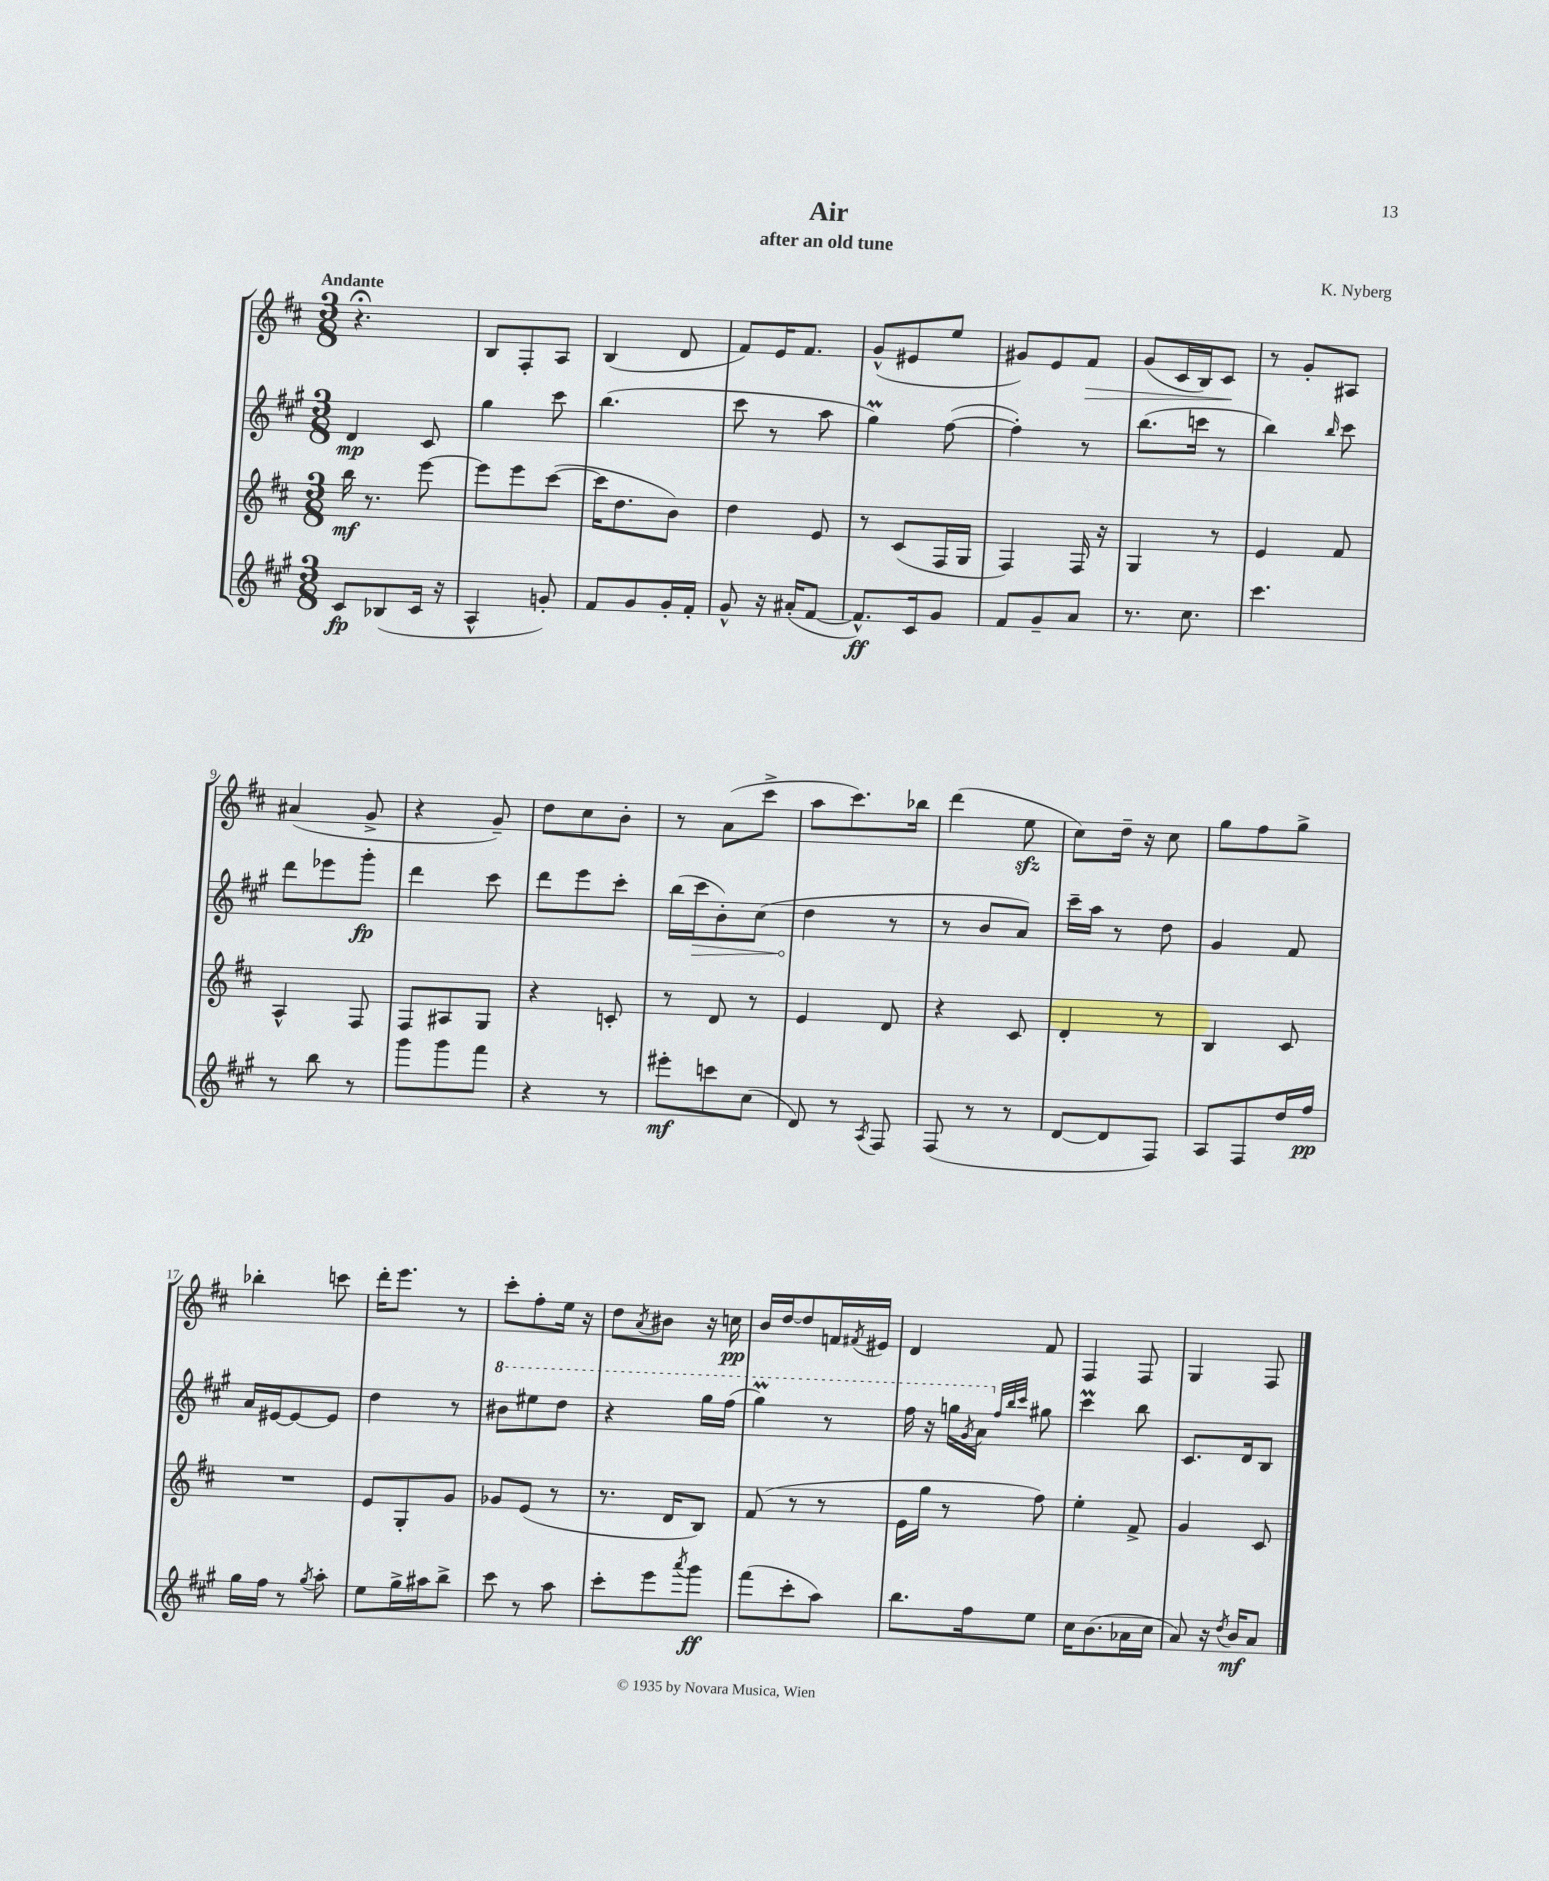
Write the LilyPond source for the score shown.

\header { title = "Air" composer = "K. Nyberg" subtitle = "after an old tune" }
<<
\new StaffGroup <<
\new Staff = "s0" {
    \clef treble \key d \major \numericTimeSignature \time 3/8 \tempo "Andante"
    r4.\fermata |
    b8 fis8-. a8 |
    b4( d'8 |
    fis'8) e'16 fis'8. |
    g'8-^( eis'8 e''8 |
    gis'8) e'8 fis'8\> |
    g'8( cis'16 b16) cis'8\! |
    r8 g'8-. ais8 |
    ais'4( g'8-> |
    r4 g'8--) |
    d''8 cis''8 b'8-. |
    r8 a'8( cis'''8-> |
    a''8 cis'''8.) bes''16 |
    d'''4( e''8\sfz |
    cis''8) d''16-- r16 cis''8 |
    g''8 fis''8 g''8-> |
    bes''4-. c'''8 |
    d'''16-. e'''8. r8 |
    cis'''8-. fis''8-. e''16 r16 |
    d''8 \acciaccatura { a'8 } bis'8 r16 c''16\pp |
    b'16 d''16~ d''8 f'16 \acciaccatura { fis'8 } eis'16 |
    d'4 fis'8 |
    fis4 fis8 |
    g4 fis8 \bar "|." |
}
\new Staff = "s1" {
    \clef treble \key a \major \numericTimeSignature \time 3/8
    d'4\mp cis'8 |
    gis''4 cis'''8 |
    b''4.( |
    cis'''8 r8 a''8 |
    gis''4\prall) fis''8~( |
    fis''4-.) r8 |
    b''8.( c'''16 r8 |
    b''4) \grace { b''16 } cis'''8 |
    d'''8 ees'''8 gis'''8-.\fp |
    d'''4 cis'''8 |
    d'''8 e'''8 cis'''8-. |
    b''16( \once \override Hairpin.circled-tip = ##t cis'''16\> b'8-.) cis''8( |
    d''4\! r8 |
    r8 b'8 a'8) |
    cis'''16-- a''16 r8 d''8 |
    gis'4 fis'8 |
    a'16 eis'16~ eis'8~ eis'8 |
    d''4 r8 |
    \ottava #1 bis''8 eis'''8 d'''8 |
    r4 gis'''16 fis'''16( |
    gis'''4\prall) r8 |
    fis'''16 r16 g'''16 \acciaccatura { gis''8 } a''16 \ottava #0 \grace { fis''32 b''32 cis'''32 } gis''!8 |
    cis'''4\prall b''8 |
    cis'8. d'16 b8 \bar "|." |
}
\new Staff = "s2" {
    \clef treble \key d \major \numericTimeSignature \time 3/8
    b''16\mf r8. e'''8~ |
    e'''8 e'''8 cis'''8~( |
    cis'''16 d''8. b'8) |
    d''4 e'8 |
    r8 cis'8( fis16 g16 |
    fis4) fis16 r16 |
    g4 r8 |
    e'4 fis'8 |
    a4-^ fis8 |
    fis8 ais8 g8 |
    r4 c'8-. |
    r8 d'8 r8 |
    e'4 d'8 |
    r4 cis'8 |
    d'4-. r8 |
    b4 cis'8 |
    R4. |
    e'8 g8-. g'8 |
    ges'8 e'8( r8 |
    r8. d'16 b8) |
    fis'8( r8 r8 |
    e'16 g''16 r8 fis''8) |
    e''4-. fis'8-> |
    g'4 cis'8 \bar "|." |
}
\new Staff = "s3" {
    \clef treble \key a \major \numericTimeSignature \time 3/8
    cis'8\fp bes8( cis'16 r16 |
    a4-^ g'8-.) |
    fis'8 gis'8 gis'16-. fis'16-. |
    gis'8-^ r16 ais'16-.( fis'8~ |
    fis'8.-^\ff) cis'16 gis'8 |
    fis'8 gis'8-- a'8 |
    r8. cis''8. |
    cis'''4. |
    r8 b''8 r8 |
    gis'''8 gis'''8 fis'''8 |
    r4 r8 |
    eis'''8-.\mf c'''8 cis''8( |
    d'8) r8 \acciaccatura { a8 } fis8 |
    fis8( r8 r8 |
    d'8~ d'8 fis8) |
    a8 fis8 d''16 fis''16\pp |
    gis''16 fis''16 r8 \acciaccatura { gis''8 } a''8-. |
    e''8 gis''16-> ais''16 b''8-> |
    cis'''8 r8 a''8 |
    cis'''8-. e'''8 \acciaccatura { a'''8 } gis'''8\ff |
    fis'''8( cis'''8-. a''8) |
    b''8. fis''16 e''8 |
    cis''16 b'8.( aes'16 cis''16 |
    a'8) r16 \acciaccatura { d''8 } b'16\mf a'8 \bar "|." |
}
>>
>>
